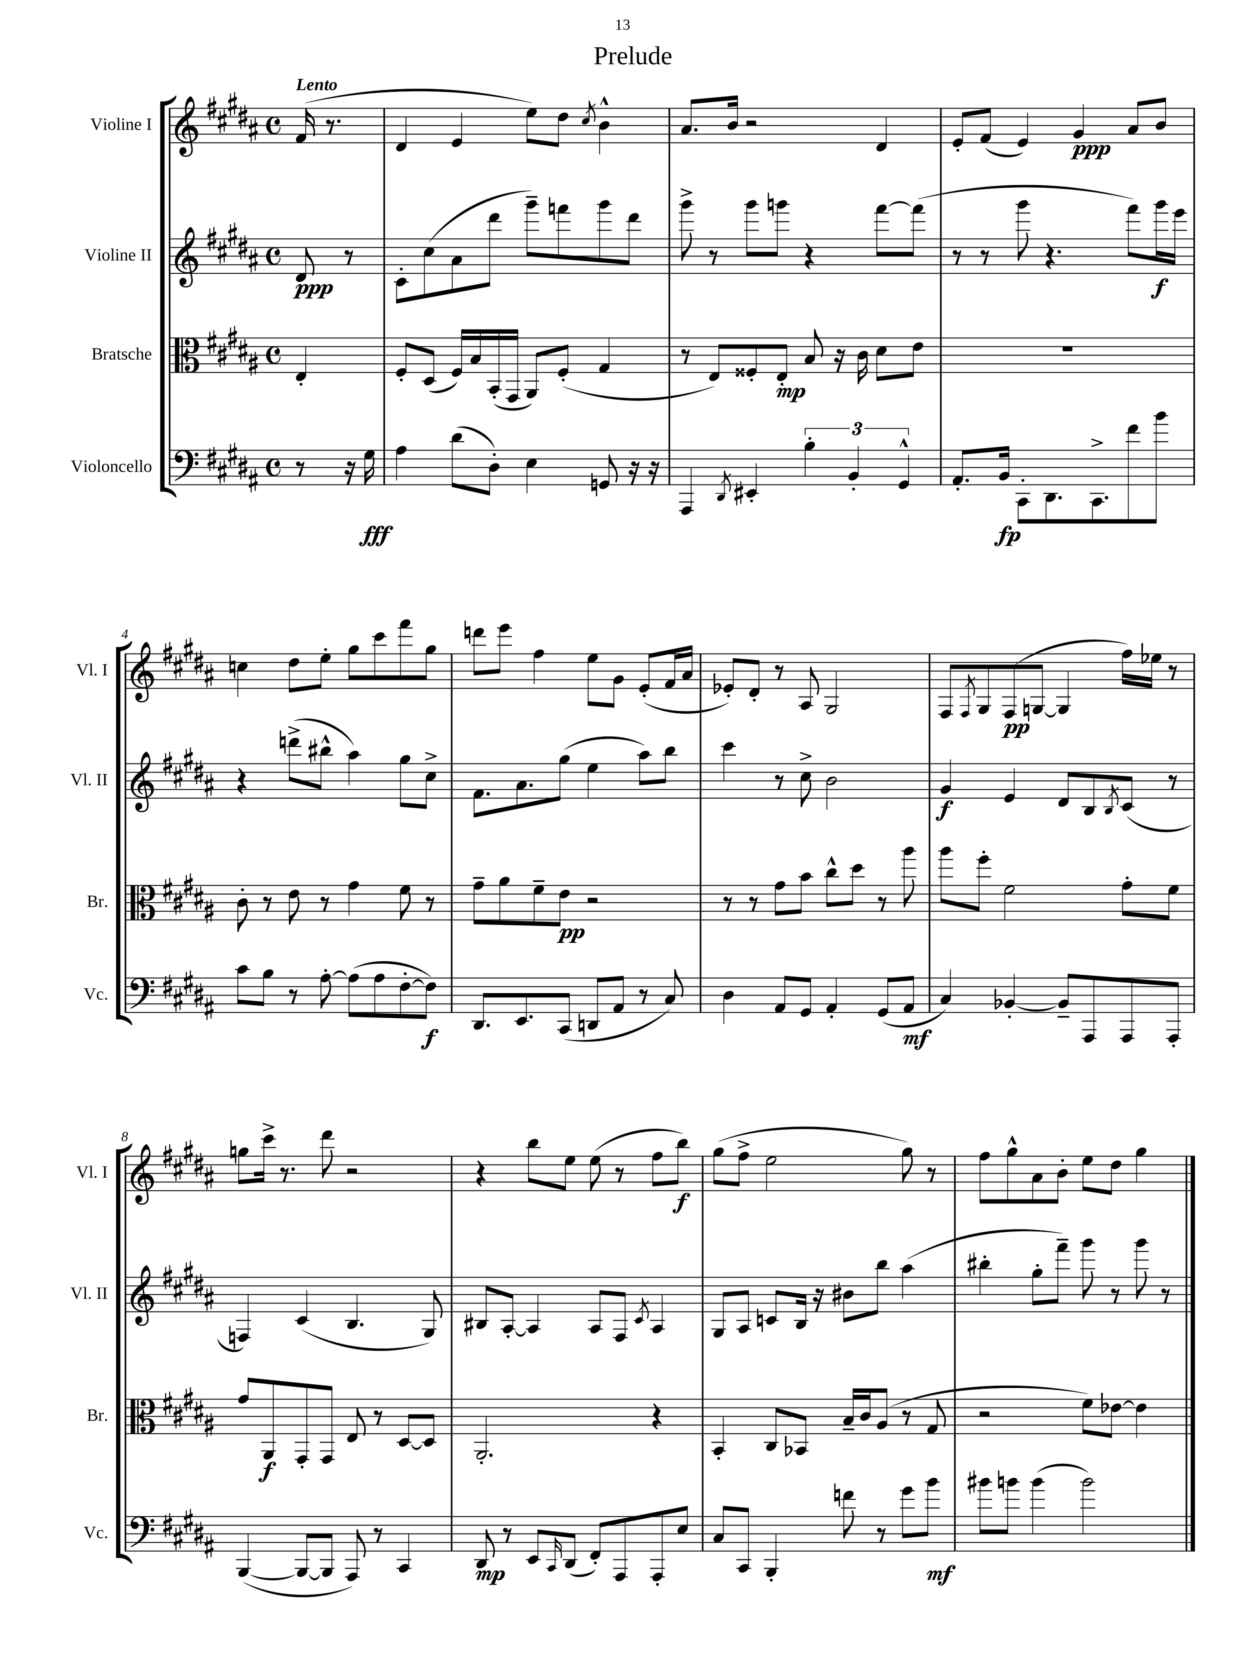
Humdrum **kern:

**kern	**kern	**kern	**kern
*staff4	*staff3	*staff2	*staff1
*clefF4	*clefC3	*clefG2	*clefG2
*k[f#c#g#d#a#]	*k[f#c#g#d#a#]	*k[f#c#g#d#a#]	*k[f#c#g#d#a#]
*M4/4	*M4/4	*M4/4	*M4/4
*met(c)	*met(c)	*met(c)	*met(c)
8r	4E'/	8d#/	(16f#/
.	.	.	8.r
16r	.	8r	.
16G#\	.	.	.
=	=	=	=
4A#\	8F#'/L	8c#'\L	4d#/
.	(8D#/J	(8cc#\	.
(8d#\L	16F#/LL)	8a#\	4e/
.	16B/	.	.
8D#'\J)	(16BB'/	8ddd#\J	.
.	16GG#/JJ	.	.
4E\	8AA#/L)	8ggg#~\L)	8ee\L)
.	(8F#'/J	8fff\	8dd#\J
.	.	.	8qcc#/
8GG/	4G#/	8ggg#\	4b^^\
16r	.	8ddd#\J	.
16r	.	.	.
=	=	=	=
4AAA#/	8r	8ggg#^\	8.a#/L
.	8E/L)	8r	.
.	.	.	16b/Jk
8qDD#/	.	.	.
4EE#'/	8F##'/	8ggg#\L	2r
.	8E'/J	8ggg\J	.
6B'\	8B/	4r	.
.	16r	.	.
6BB'/	.	.	.
.	16c#\	.	.
.	8d#\L	[8fff#\L	4d#/
6GG#^^/	.	.	.
.	8e\J	(8fff#\]J	.
=	=	=	=
8.AA#'/L	1r	8r	8e'/L
.	.	8r	(8f#/J
16BB/Jk	.	.	.
8CC#'\L	.	8ggg#\	4e/)
8.DD#\	.	4.r	.
.	.	.	4g#/
8.CC#^\	.	.	.
8f#\	.	8fff#\L)	8a#/L
8b\J	.	16ggg#\L	8b/J
.	.	16eee\JJ	.
=	=	=	=
8c#\L	8c#'\	4r	4cc\
8B\J	8r	.	.
8r	8e\	(8ddd^\L	8dd#\L
[8A#'\	8r	8bb#^^\J	8ee'\J
(8A#\]L	4g#\	4aa#\)	8gg#\L
8A#\	.	.	8ccc#\
[8F#'\	8f#\	8gg#\L	8fff#\
8F#\]J)	8r	8cc#^\J	8gg#\J
=	=	=	=
8.DD#/L	8g#~\L	8.f#\L	8ddd\L
.	8a#\	.	8eee\J
8.EE/	.	8.a#\	.
.	8f#~\	.	4ff#\
(8CC#/J	8e\J	(8gg#\J	.
8DD/L	2r	4ee\	8ee\L
8AA#/J	.	.	8g#\J
8r	.	8aa#\L)	(8e'/L
8C#/)	.	8bb\J	16f#/L
.	.	.	16a#/JJ
=	=	=	=
4D#\	8r	4ccc#\	8e-'/L)
.	8r	.	8d#'/J
8AA#/L	8g#\L	8r	8r
8GG#/J	8b\J	8cc#^\	8A#/
4AA#'/	8cc#^^\L	2b\	2G#/
.	8dd#\J	.	.
(8GG#/L	8r	.	.
8AA#/J	8aa#\	.	.
=	=	=	=
4C#/)	8aa#\L	4g#/	8F#/L
.	.	.	8qF#/
.	8ff#'\J	.	8G#/
[4BB-'/	2f#\	4e/	(8F#/
.	.	.	[8G/J
8BB-~/]L	.	8d#/L	4G/]
8AAA#/	.	8B/	.
.	.	8qB/	.
8AAA#/	8g#'\L	(8c#/J	16ff#\LL)
.	.	.	16ee-\JJ
8AAA#'/J	8f#\J	8r	8r
=	=	=	=
([4BBB/	8g#/L	4F/)	8gg\L
.	8AA#/	.	16ccc#^\Jk
.	.	.	8.r
8BBB/_L	8GG#'/	(4c#/	.
8BBB/]J	8GG#/J	.	8ddd#\
8AAA#/)	8E/	4.B/	2r
8r	8r	.	.
4CC#/	[8D#/L	.	.
.	8D#/]J	8G#/)	.
=	=	=	=
8DD#/	2.AA#'/	8B#/L	4r
8r	.	[8A#'/J	.
8EE/L	.	4A#/]	8bb\L
16qqCC#/	.	.	.
(8DD#/J	.	.	8ee\J
8FF#'/L)	.	8A#/L	(8ee\
8AAA#/	.	8F#/J	8r
.	.	8qc#/	.
8AAA#'/	4r	4A#/	8ff#\L
8E/J	.	.	8bb\J)
=	=	=	=
8C#/L	4BB'/	8G#/L	(8gg#\L
8CC#/J	.	8A#/J	8ff#^\J
4BBB'/	8C#/L	8c/L	2ee\
.	8BB-/J	16B/Jk	.
.	.	16r	.
8f\	16B~/LL	8b#\L	.
.	16c#/J	.	.
8r	(8A#/J	8bb\J	.
8g#\L	8r	(4aa#\	8gg#\)
8b\J	8G#/	.	8r
=	=	=	=
8b#\L	2r	4bb#'\	8ff#\L
8b\J	.	.	8gg#^^\
(4b\	.	8gg#'\L	8a#\
.	.	8fff#~\J)	8b'\J
2b\)	8f#\L)	8ggg#\	8ee\L
.	[8e-\J	8r	8dd#\J
.	4e-\]	8ggg#\	4gg#\
.	.	8r	.
==	==	==	==
*-	*-	*-	*-
